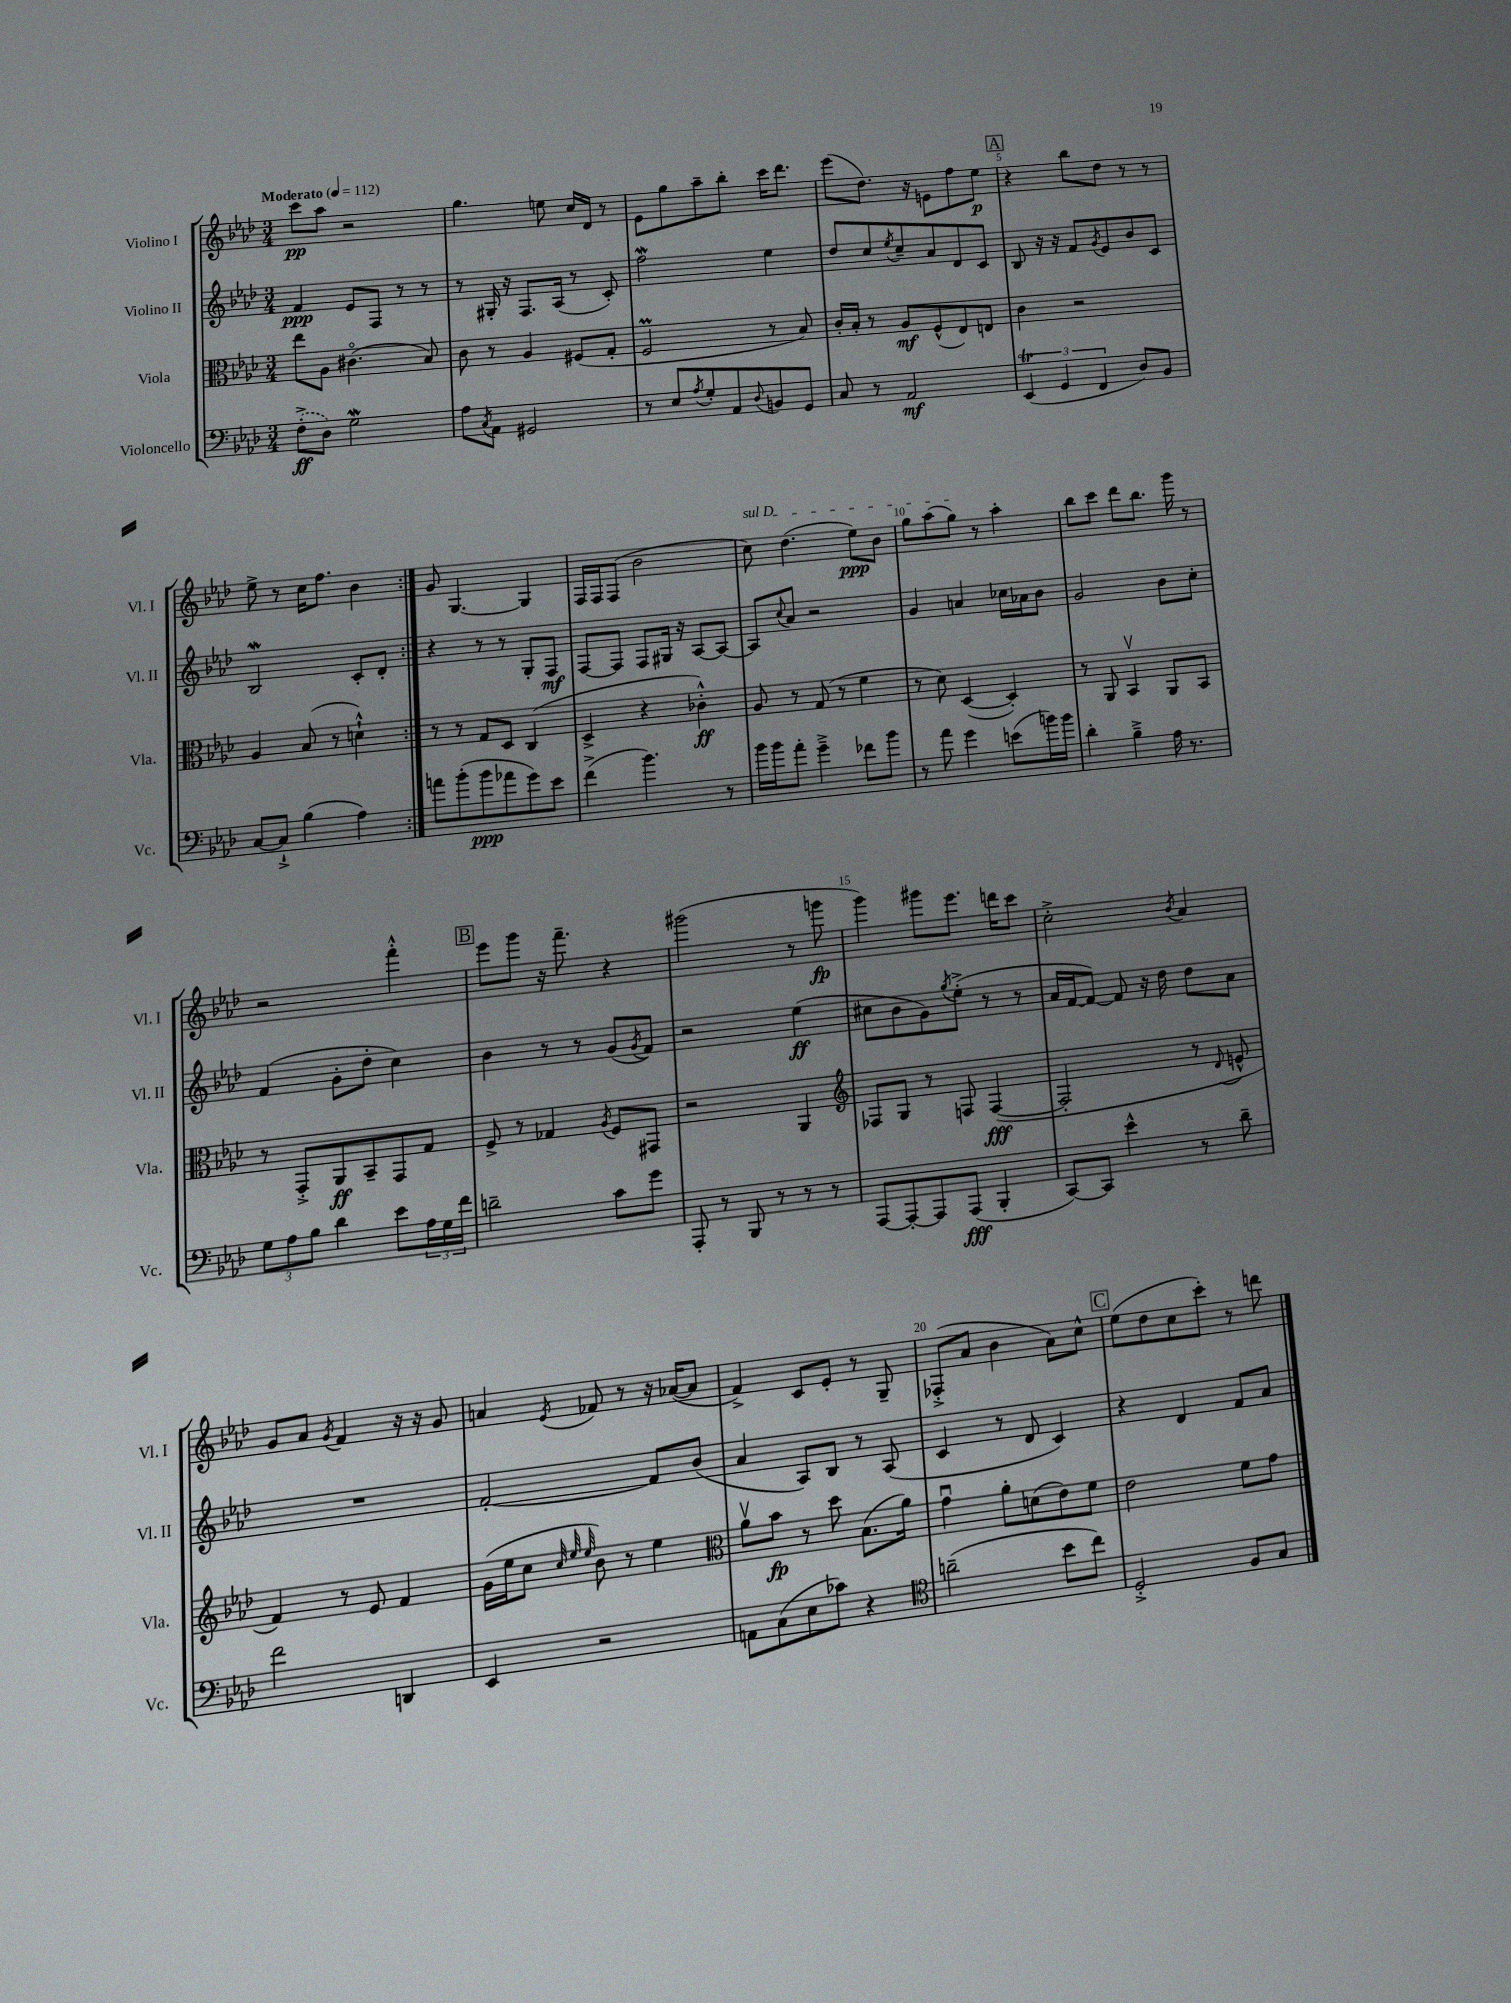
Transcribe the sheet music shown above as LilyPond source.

<<
\new StaffGroup <<
\new Staff = "s0" \with { instrumentName = "Violino I" shortInstrumentName = "Vl. I" } {
    \clef treble \key aes \major \numericTimeSignature \time 3/4 \tempo "Moderato" 4 = 112
    \repeat volta 2 { c'''8\pp aes''8 r2 |
    g''4. e''8 c''16 des'16 r8 |
    ees'8 g''8 aes''8-- bes''8-. c'''16 des'''8. |
    ees'''8( des''8.) r16 e'8 f''8 ees''8\p |
    \mark \markup { \box "A" } r4 bes''8 des''8 r8 r8 |
    ees''8-> r8 c''16 f''8. bes'4 | }
    g'8 g4.~ g4 |
    f16 f16 f8( bes'2 |
    \once \override TextSpanner.bound-details.left.text = \markup { \italic "sul D" } c''8\startTextSpan) des''4.( ees''8\ppp) bes'8 |
    g''8 aes''8( g''8\stopTextSpan) r8 aes''4-. |
    bes''8 c'''8 des'''8 bes''8. g'''16 r8 |
    r2 f'''4-.-^ |
    \mark \markup { \box "B" } ees'''8 g'''8 r16 f'''8.-- r4 |
    gis'''2( r8 g'''8\fp |
    g'''4) gis'''8 ees'''8. d'''16 c'''8 |
    c''2-.-> \acciaccatura { bes'8 } aes'4 |
    g'8 aes'8 \acciaccatura { g'8 } f'4 r16 r16 g'8 |
    a'4 \acciaccatura { ees'8 } fes'8 r8 r16 aes'16~( aes'8 |
    f'4->) c'8 ees'8-. r8 g8-- |
    fes8-.->( aes'8 bes'4 aes'8) c''8-^ |
    \mark \markup { \box "C" } ees''8( des''8 c''8 c'''8-.) r8 d'''8 \bar "|." |
}
\new Staff = "s1" \with { instrumentName = "Violino II" shortInstrumentName = "Vl. II" } {
    \clef treble \key aes \major \numericTimeSignature \time 3/4
    \repeat volta 2 { f'4\ppp ees'8 f8 r8 r8 |
    r8 gis16-. r16 f8. aes16( r8 c'8-.) |
    f''2\mordent ees''4 |
    des''8 c''8 \acciaccatura { ees''8 } c''8-- aes'8 des'8 c'8 |
    \mark \markup { \box "A" } bes8 r16 r16 f'8 \acciaccatura { g'8 } ees'8 bes'8 c'8 |
    bes2\mordent c'8-. des'8-. | }
    r4 r8 r8 g8-. f8\mf |
    f8~ f8 f8 gis16 r16 aes8~ aes8~ |
    aes8 \appoggiatura { c''8 } aes'8 r2 |
    g'4 a'4 ces''16 aes'16 bes'8 |
    g'2 bes'8 c''8-. |
    f'4( g'8-. des''8-. c''4) |
    \mark \markup { \box "B" } bes'4 r8 r8 g'8( \acciaccatura { g'8 } f'8) |
    r2 ees''4\ff( |
    cis''8 bes'8 g'8) \acciaccatura { g''8 } ees''8-.->( r8 r8 |
    aes'16 f'16~ f'8~) f'8 r16 des''16 des''8 aes'8 |
    R2. |
    f'2~-. f'8 bes'8( |
    aes'4 aes8) bes8 r8 aes8( |
    c'4 r8 des'8 c'4) |
    \mark \markup { \box "C" } r4 des'4 f'8 aes'8 \bar "|." |
}
\new Staff = "s2" \with { instrumentName = "Viola" shortInstrumentName = "Vla." } {
    \clef alto \key aes \major \numericTimeSignature \time 3/4
    \repeat volta 2 { ees''8 aes8 cis'4.\flageolet( bes8) |
    c'8 r8 aes4 fis8( g8-. |
    f2\prall r8 bes8) |
    c'16-. bes16-. r8 aes8\mf f8-^( ees8) e8 |
    \mark \markup { \box "A" } c'4 r2 |
    aes4 bes8( r8 d'4-!-^) | }
    r8 r8 g8 des8 c4( |
    des4-> r4 ces'4-.-^\ff) |
    aes8 r8 g8( r8 f'4 |
    r8 des'8) des4~( des4-.) |
    r8 aes,8 bes,4\upbow aes,8 bes,8 |
    r8 g,8-.-> aes,8\ff bes,8-- g,8 g8 |
    \mark \markup { \box "B" } f8-> r8 ges4 \acciaccatura { aes8 } f8 gis,8 |
    r2 aes,4 |
    \clef treble fes8 g8 r8 f8 f4~\fff( |
    f2-. r8 \appoggiatura { des'8 } e'8-^ |
    f'4) r8 ees'8 f'4 |
    g'16( ees''16 c''8 \grace { c''32 ees''32 ees''32 } bes'8) r8 ees''4 |
    \clef alto aes'8\upbow bes'8\fp r8 des''8 bes8.( aes'16) |
    g'4\downbow aes'8-. d'8( ees'8) f'8 |
    \mark \markup { \box "C" } ees'2 f'8 g'8 \bar "|." |
}
\new Staff = "s3" \with { instrumentName = "Violoncello" shortInstrumentName = "Vc." } {
    \clef bass \key aes \major \numericTimeSignature \time 3/4
    \repeat volta 2 { \once \slurDashed f8-.->\ff( des8) g2\mordent |
    aes8 \acciaccatura { c8 } aes,8 gis,2 |
    r8 ees8 \acciaccatura { aes8 } g8-. aes,8 \appoggiatura { des8 } b,8 g,8 |
    c8 r8 aes,2\mf |
    \mark \markup { \box "A" } \tuplet 3/2 { ees,4\trill( g,4 f,4 } des8) bes,8 |
    c8~ c8-!-> bes4( aes4) | }
    a'8 bes'8-.( bes'8\ppp aes'8 g'8) ees'8 |
    f'4->( bes'4.) r8 |
    bes'16 bes'16 aes'8-. g'4---> fes'8 bes'8 |
    r8 aes'8 g'4 e'8( b'16) b'16 |
    des'4-. bes4---> aes16 r8. |
    \tuplet 3/2 { g8 aes8 bes8 } des'4 ees'8 \tuplet 3/2 { aes16 g16 f'16 } |
    \mark \markup { \box "B" } d'2-- c'8 g'8 |
    aes,,8-. r8 bes,,8 r8 r8 r8 |
    aes,,8~ aes,,8~-. aes,,8 aes,,8\fff( bes,,4-. |
    c,8~) c,8 ees'4-^ r8 des'8-- |
    f'2 d,4 |
    ees,4 r2 |
    a,8 c8( ees8 ces'8) r4 |
    \clef tenor a'2--( bes'8 c''8) |
    \mark \markup { \box "C" } des2-.-> f8 g8 \bar "|." |
}
>>
>>
\layout { \context { \Score \override BarNumber.break-visibility = ##(#f #t #t) barNumberVisibility = #(every-nth-bar-number-visible 5) } }
